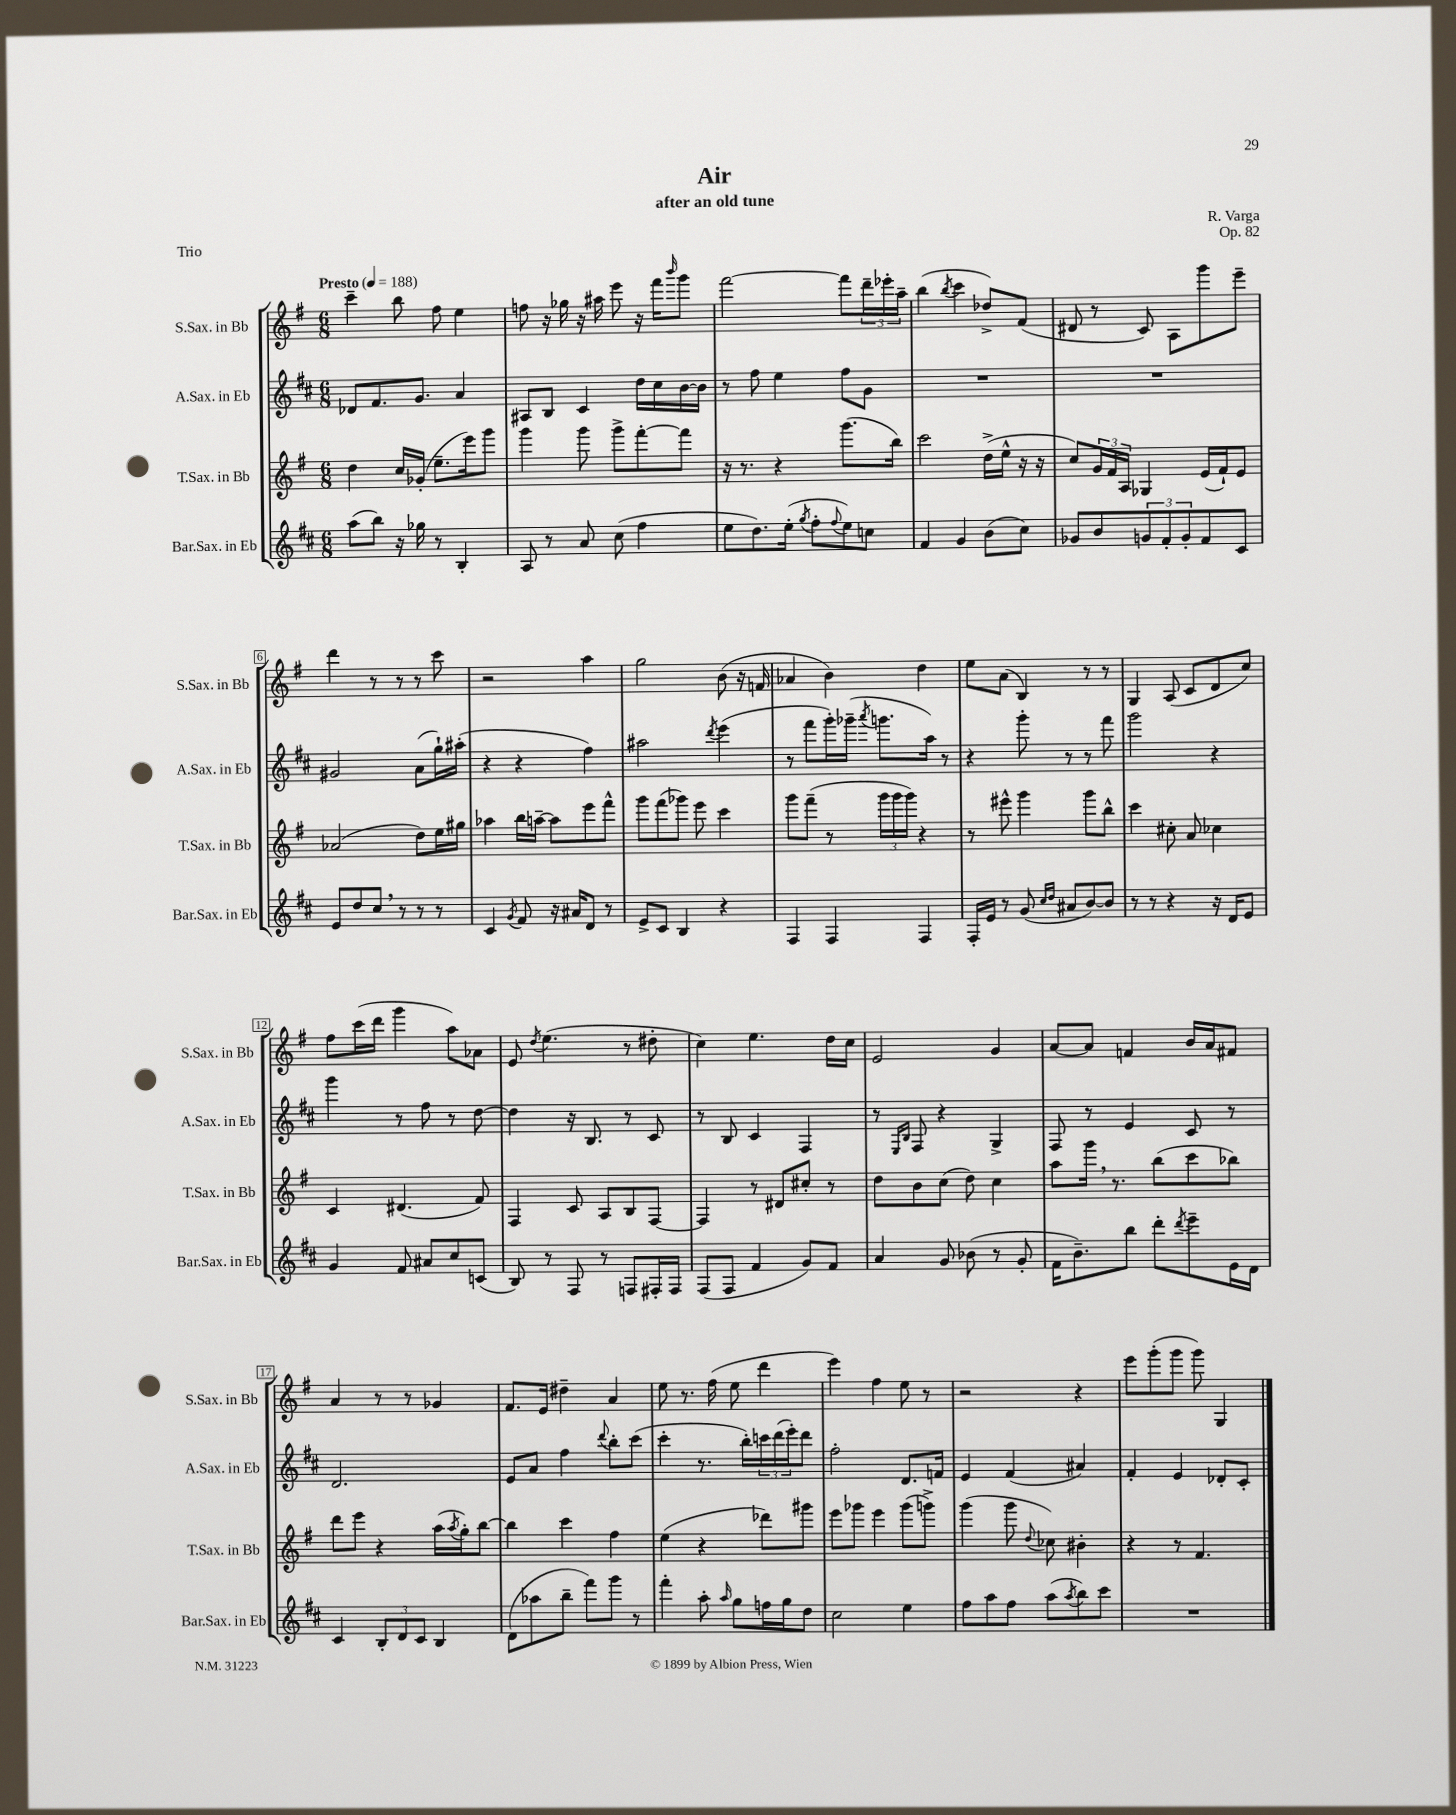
\header { title = "Air" composer = "R. Varga" subtitle = "after an old tune" opus = "Op. 82" piece = "Trio" }
<<
\new StaffGroup <<
\new Staff = "s0" \with { instrumentName = "S.Sax. in Bb" shortInstrumentName = "S.Sax. in Bb" } {
    \clef treble \key g \major \numericTimeSignature \time 6/8 \tempo "Presto" 4 = 188
    c'''4-- b''8 fis''8 e''4 |
    f''8 r16 ges''16 r16 ais''16 e'''8 r16 fis'''16 \grace { b'''16 } g'''8 |
    fis'''2~ fis'''8 \tuplet 3/2 { d'''16-- ees'''16-. a''16-- } |
    b''4( \acciaccatura { b''8 } c'''4 des''8->) fis'8( |
    dis'8 r8 c'8) a8 g'''8 e'''8-- |
    d'''4 r8 r8 r8 c'''8 |
    r2 a''4 |
    g''2 b'8( r16 f'16 |
    aes'4 b'4) d''4 |
    e''8 a'8( b4) r8 r8 |
    g4 a8( c'8 d'8 c''8) |
    fis''8 c'''16( d'''16 g'''4 a''8) aes'8 |
    e'8 \acciaccatura { d''8 } e''4.( r8 dis''8-. |
    c''4) e''4. d''16 c''16 |
    e'2 g'4 |
    a'8~ a'8 f'4 b'16 a'16 fis'8 |
    a'4 r8 r8 ges'4 |
    fis'8. e'16 dis''4-- a'4 |
    e''8 r8. fis''16( e''8 d'''4 |
    e'''4) fis''4 e''8 r8 |
    r2 r4 |
    e'''8 g'''8-.( g'''8 g'''8) g4 \bar "|." |
}
\new Staff = "s1" \with { instrumentName = "A.Sax. in Eb" shortInstrumentName = "A.Sax. in Eb" } {
    \clef treble \key d \major \numericTimeSignature \time 6/8
    des'8 fis'8. g'8. a'4 |
    ais8 b8 cis'4 d''16 cis''16 b'16~ b'16 |
    r8 fis''8 e''4 fis''8 g'8 |
    R2. |
    R2. |
    gis'2 a'8( g''16-!) ais''16-.( |
    r4 r4 fis''4) |
    ais''2 \acciaccatura { d'''8 } e'''4( |
    r8 fis'''8 g'''16-.) ges'''16--( \acciaccatura { a'''8 } g'''8. a''16) r8 |
    r4 g'''8-. r8 r8 fis'''8 |
    g'''2 r4 |
    g'''4 r8 fis''8 r8 d''8~ |
    d''4 r16 b8. r8 cis'8 |
    r8 b8 cis'4 fis4 |
    r8 \grace { e16 b16 } fis8 r4 g4-> |
    fis8 r8 e'4 cis'8 r8 |
    d'2. |
    e'8 a'8 fis''4 \appoggiatura { d'''8 } b''8-. cis'''8( |
    cis'''4-. r8. b''16-.) \tuplet 3/2 { c'''16 d'''16( e'''16-.) } d'''8 |
    fis''2-. d'8. f'16 |
    e'4 fis'4( ais'4) |
    fis'4-. e'4 des'8-. cis'8-. \bar "|." |
}
\new Staff = "s2" \with { instrumentName = "T.Sax. in Bb" shortInstrumentName = "T.Sax. in Bb" } {
    \clef treble \key g \major \numericTimeSignature \time 6/8
    d''4 c''16 ges'16-.( e''8.-- e'''16) g'''8 |
    g'''4 g'''8 g'''8-> fis'''8~-. fis'''8 |
    r16 r8. r4 g'''8.( b''16) |
    c'''2 d''16->( e''16-^ r16 r16 |
    c''8) \tuplet 3/2 { g'16 fis'16 a16 } ges4 e'16( fis'16-!) e'8 |
    aes'2( d''8) e''16 gis''16 |
    aes''4 b''16 a''16~-- a''8 e'''8 fis'''8-^ |
    g'''8 fis'''8( ges'''8) e'''8 c'''4 |
    g'''8 fis'''8--( r8 \tuplet 3/2 { g'''16 g'''16 g'''16) } r4 |
    r8 eis'''8-^ g'''4 g'''8 b''8-^ |
    c'''4 cis''8-. a'8 ces''4 |
    c'4 dis'4.( fis'8) |
    fis4 c'8 a8 b8 fis8~ |
    fis4 r8 dis'8 cis''8-. r8 |
    d''8 b'8 c''8( d''8) c''4 |
    a''8 g'''16 \breathe r8. b''8( c'''8 bes''8) |
    d'''8 e'''8 r4 a''16( \acciaccatura { a''8 } g''16-.) b''8~ |
    b''4 c'''4 fis''4 |
    e''4( r4 des'''8) gis'''8 |
    e'''8 ges'''8 e'''4 ges'''8( g'''8->) |
    g'''4( g'''8 \appoggiatura { d''8 } ces''8) bis'4-. |
    r4 r8 fis'4. \bar "|." |
}
\new Staff = "s3" \with { instrumentName = "Bar.Sax. in Eb" shortInstrumentName = "Bar.Sax. in Eb" } {
    \clef treble \key d \major \numericTimeSignature \time 6/8
    a''8( b''8) r16 ges''16 r8 b4-. |
    a8 r8 a'8 cis''8( fis''4 |
    e''8 d''8.) e''16-.( \acciaccatura { g''8 } fis''8-. \appoggiatura { fis''8 } e''8) c''8 |
    fis'4 g'4 b'8( cis''8) |
    ges'8 b'8 \tuplet 3/2 { g'8 fis'8-. g'8-. } fis'8 cis'8 |
    e'8 d''8 cis''8 \breathe r8 r8 r8 |
    cis'4 \acciaccatura { g'8 } fis'8 r16 ais'16 d'8 r8 |
    e'8-> cis'8 b4 r4 |
    fis4 fis4 fis4 |
    fis16-. e'16 r8 g'8( \grace { cis''16 d''16 } ais'8 b'8~) b'8 |
    r8 r8 r4 r16 d'16 e'8 |
    g'4 fis'8 ais'8 cis''8 c'8( |
    b8) r8 fis8 r8 f8 fis16-. fis16 |
    fis8( fis8 fis'4 g'8) fis'8 |
    a'4 g'8 bes'8( r8 g'8-. |
    fis'16 b'8.--) b''8 d'''8-. \acciaccatura { d'''8 } e'''8-- e'16 d'16 |
    cis'4 \tuplet 3/2 { b8-. d'8 cis'8 } b4 |
    d'8( aes''8 b''8-- fis'''8) g'''8 r8 |
    fis'''4-. a''8-. \grace { a''16 } g''8 f''16 g''16 d''8 |
    cis''2 e''4 |
    fis''8 a''8 fis''8 a''8( \acciaccatura { a''8 } b''8) cis'''8 |
    R2. \bar "|." |
}
>>
>>
\layout { \context { \Score \override BarNumber.stencil = #(make-stencil-boxer 0.1 0.3 ly:text-interface::print) } }
